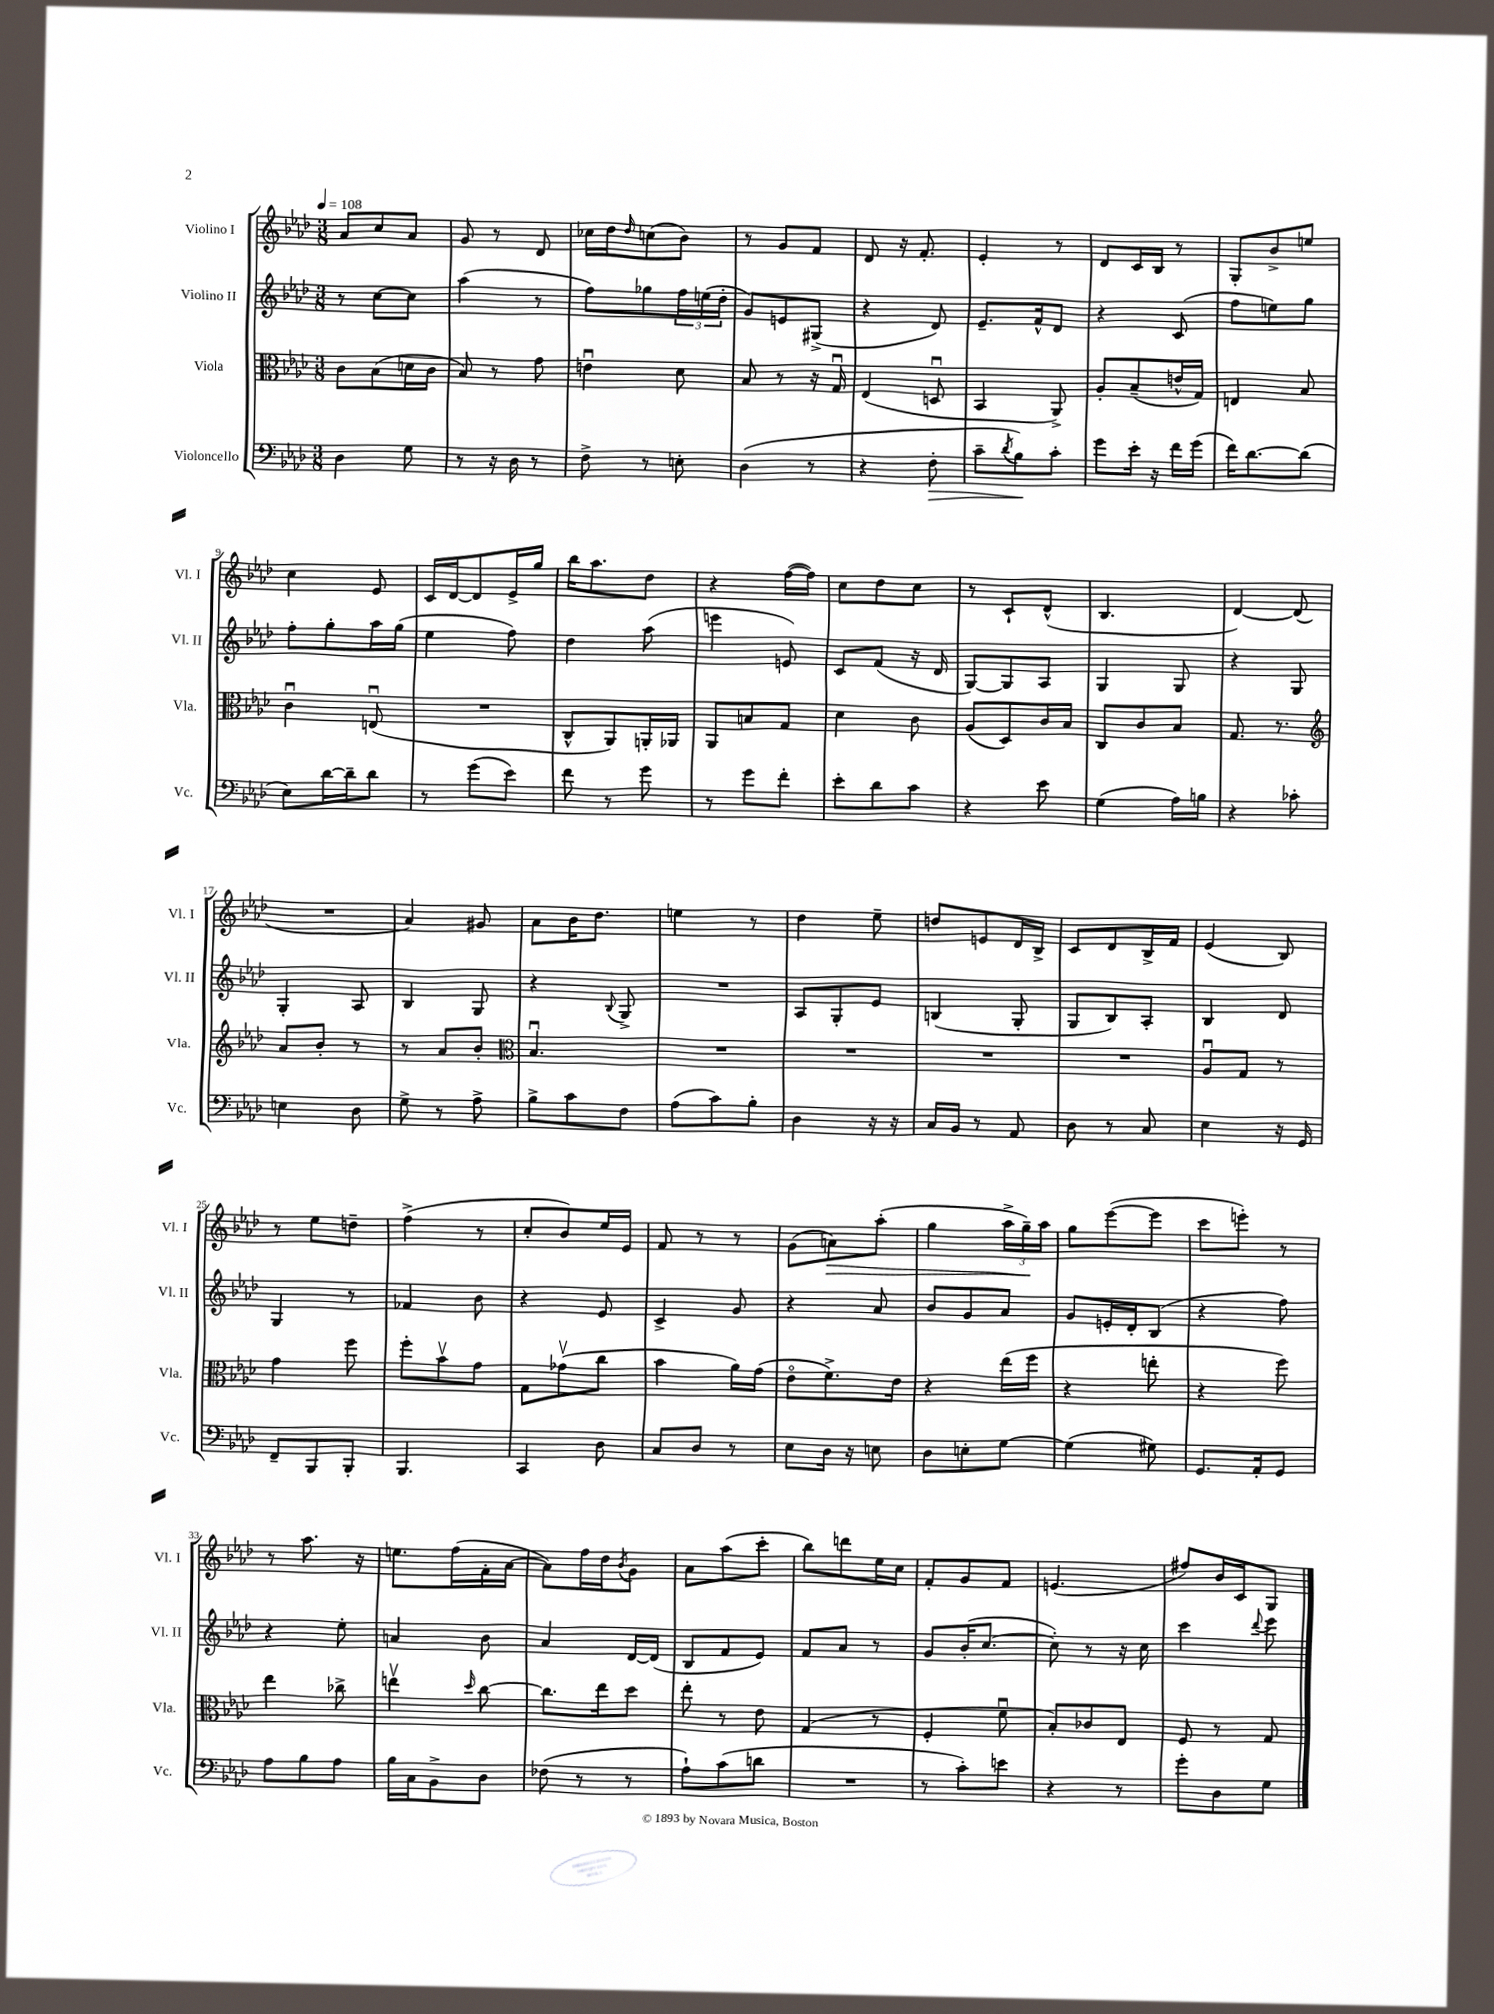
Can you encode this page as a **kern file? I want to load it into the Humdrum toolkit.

**kern	**kern	**kern	**kern
*staff4	*staff3	*staff2	*staff1
*clefF4	*clefC3	*clefG2	*clefG2
*k[b-e-a-d-]	*k[b-e-a-d-]	*k[b-e-a-d-]	*k[b-e-a-d-]
*M3/8	*M3/8	*M3/8	*M3/8
*MM108	*MM108	*MM108	*MM108
4D-\	8c\L	8r	8a-/L
.	(8B-\	[8cc\L	8cc/
8G\	16d\L	8cc\]J	8a-/J
.	16c\JJ	.	.
=	=	=	=
8r	8B-/)	(4aa-\	8g/
16r	8r	.	8r
16D-\	.	.	.
8r	8g\	8r	8d-/
=	=	=	=
8F^\	4eu\	8ff\L)	16cc-\LL
.	.	.	16dd-\J
.	.	.	16qqdd-/
8r	.	8gg-\	(8cc\
8E'\	8d-\	24ff\L	8b-\J)
.	.	(24ee\	.
.	.	24dd-'\JJ	.
=	=	=	=
(4D-\	8B-/	8g/L)	8r
.	8r	8e/	8g/L
8r	16r	(8G#^/J	8f/J
.	16Gu/	.	.
=	=	=	=
4r	(4E-/	4r	8d-/
.	.	.	16r
.	.	.	8.f'/
8F'\	8Du/	8d-/)	.
=	=	=	=
8c~\L	4BB-/	8.e-~/L	4e-'/
8qd-/	.	.	.
8B-\)	.	.	.
.	.	16f^^/k	.
8c'\J	8AA-^/)	8d-/J	8r
=	=	=	=
8g\L	8A-'/L	4r	8d-/L
16e-'\Jk	(8B-~/	.	16c/L
16r	.	.	16B-/JJ
16f\LL	16e^^/L	(8c/	8r
(16g\JJ	16G/JJ)	.	.
=	=	=	=
16f\LK)	4E/	8ff\L	8G'/L
[8.d-\	.	.	.
.	.	8ee\)	8b-^/
(8d-\]J	8B-/	8gg\J	8ee/J
=	=	=	=
8E-\L)	4cu\	8ff'\L	4cc\
[16d-\L	.	8gg'\	.
16d-~\]J	.	.	.
8d-\J	(8Eu/	16aa-\L	8e-/
.	.	(16gg\JJ	.
=	=	=	=
8r	4.r	4ee-\	16c/LL
.	.	.	[16d-/J
(8g\L	.	.	8d-/]
8e-\J)	.	8ff\)	16e-^/L
.	.	.	16gg/JJ
=	=	=	=
8f\	8C^^/L	4dd-\	16bb-\LK
.	.	.	8.aa-\
8r	8AA-/)	.	.
8g\	16AA'/L	(8aa-\	8dd-\J
.	16AA-/JJ	.	.
=	=	=	=
8r	8AA-/L	4eee\	4r
8g\L	8B/	.	.
8f'\J	8G/J	8e/)	([16ff\LL
.	.	.	16ff\]JJ)
=	=	=	=
8e-'\L	4d-\	8c/L	8cc\L
8d-\	.	(8f/J	8dd-\
8c\J	8c\	16r	8cc\J
.	.	16d-/	.
=	=	=	=
4r	(8A-/L	[8G/L)	8r
.	8D-/)	8G/]	8c`/L
8e-\	16c/L	8A-/J	(8d-^^/J
.	16B-/JJ	.	.
=	=	=	=
(4G\	8C/L	4G/	4.B-/
.	8c/	.	.
16A-\LL)	8B-/J	8G/	.
16B\JJ	.	.	.
=	=	=	=
4r	8.G/	4r	[4d-/)
.	8.r	.	.
8c-'\	.	8G/	(8d-/]
=	=	=	=
*	*clefG2	*	*
4E\	8a-/L	4G'/	4.r
.	8b-'/J	.	.
8D-\	8r	8A-/	.
=	=	=	=
8G^\	8r	4B-/	4a-/)
8r	8a-/L	.	.
8A-^\	8b-'/J	8G/	8g#/
=	=	=	=
*	*clefC3	*	*
8B-^\L	4.B-u/	4r	8a-\L
8c\	.	.	16b-\K
.	.	.	8.dd-\J
.	.	8qqB-/	.
8F\J	.	8G^/	.
=	=	=	=
(8A-\L	4.r	4.r	4ee\
8c\)	.	.	.
8B-'\J	.	.	8r
=	=	=	=
4D-\	4.r	8A-/L	4dd-\
.	.	8G'/	.
16r	.	8e-/J	8ee-~\
16r	.	.	.
=	=	=	=
16C/LL	4.r	(4B/	8dd/L
16BB-/JJ	.	.	.
8r	.	.	8e/
8AA-/	.	8G'/	16d-/L
.	.	.	16B-^/JJ
=	=	=	=
8D-\	4.r	8G/L	8c/L
8r	.	8B-/)	8d-/
8C/	.	8A-'/J	16B-^/L
.	.	.	16f/JJ
=	=	=	=
4E-\	8A-u/L	4B-/	(4e-/
.	8G/J	.	.
16r	8r	8d-/	8B-/)
16GG/	.	.	.
=	=	=	=
8FF~/L	4g\	4G/	8r
8BBB-/	.	.	8ee-\L
8BBB-'/J	8ff\	8r	8dd~\J
=	=	=	=
4.BBB-/	8ff'\L	4f-/	(4ff^\
.	8b-v\	.	.
.	8g\J	8b-\	8r
=	=	=	=
4CC/	8G\L	4r	8cc'/L
.	(8g-v\	.	8b-/)
8D-\	8cc\J	8e-/	16ee-/L
.	.	.	16e-/JJ
=	=	=	=
8C/L	4b-\	4c^/	8f/
8D-/J	.	.	8r
8r	16a-\LL)	8g/	8r
.	(16g\JJ	.	.
=	=	=	=
8E-\L	8e-o\L	4r	(8g\L
16D-\Jk	8.f^\)	.	8a\)
16r	.	.	.
8E\	.	8a-/	(8aa-'\J
.	16e-\Jk	.	.
=	=	=	=
8D-\L	4r	8b-/L	4gg\
8E'\	.	8g/	.
[8G\J	(16ee-\LL	8a-/J	24aa-^\LL
.	.	.	24gg~\)
.	16ff\JJ	.	.
.	.	.	24aa-\JJ
=	=	=	=
(4G\]	4r	8g/L	8gg\L
.	.	16e'/L	([8eee-\
.	.	16d-'/J	.
8G#\)	8ee'\	(8B-/J	8eee-\]J
=	=	=	=
8.GG/L	4r	4r	8ccc\L
.	.	.	8eee'\J)
16AA-'/k	.	.	.
8GG/J	8ff\)	8ff\)	8r
=	=	=	=
8A-\L	4ee-\	4r	8r
8B-\	.	.	8.aa-\
8A-\J	8cc-^\	8ee-'\	.
.	.	.	16r
=	=	=	=
16B-\LL	4eev\	4a/	8.ee\L
16C\J	.	.	.
8BB-^\	.	.	.
.	.	.	(16ff\L
.	16qqdd-/	.	.
8D-\J	[8cc\	8b-\	16f'\
.	.	.	[16a-\JJ
=	=	=	=
(8F-\	8.cc\]L	4a-/	8a-\]L)
8r	.	.	16ff\L
.	16ee-\k	.	16dd-\J
.	.	.	8qb-/
8r	8dd-\J	[16d-/LL	8g\J
.	.	(16d-/]JJ	.
=	=	=	=
8A-`\L)	8ee-'\	8B-/L	8a-\L
(8c\	8r	8f/	(8aa-\
8d\J	8e-\	8e-/J)	8ccc'\J
=	=	=	=
4.r	(4G/	8f/L	8bb-\L)
.	.	8a-/J	8ddd\
.	8r	8r	16ee-\L
.	.	.	16cc\JJ
=	=	=	=
8r	4F'/	8g/L	8f'/L
8c'\L)	.	(16b-'/K	8g/
.	.	[8.cc/J	.
8e\J	8fu\	.	8f/J
=	=	=	=
4r	8B-'/L)	8cc'\])	(4.e/
.	8c-/	8r	.
8r	8E-/J	16r	.
.	.	16cc\	.
=	=	=	=
8g'\L	8F/	4ccc\	8ff#/L)
8D-\	8r	.	16b-/L
.	.	.	16c/J
.	.	8qqddd-/	.
8G\J	8G/	8eee-\	8G/J
==	==	==	==
*-	*-	*-	*-
